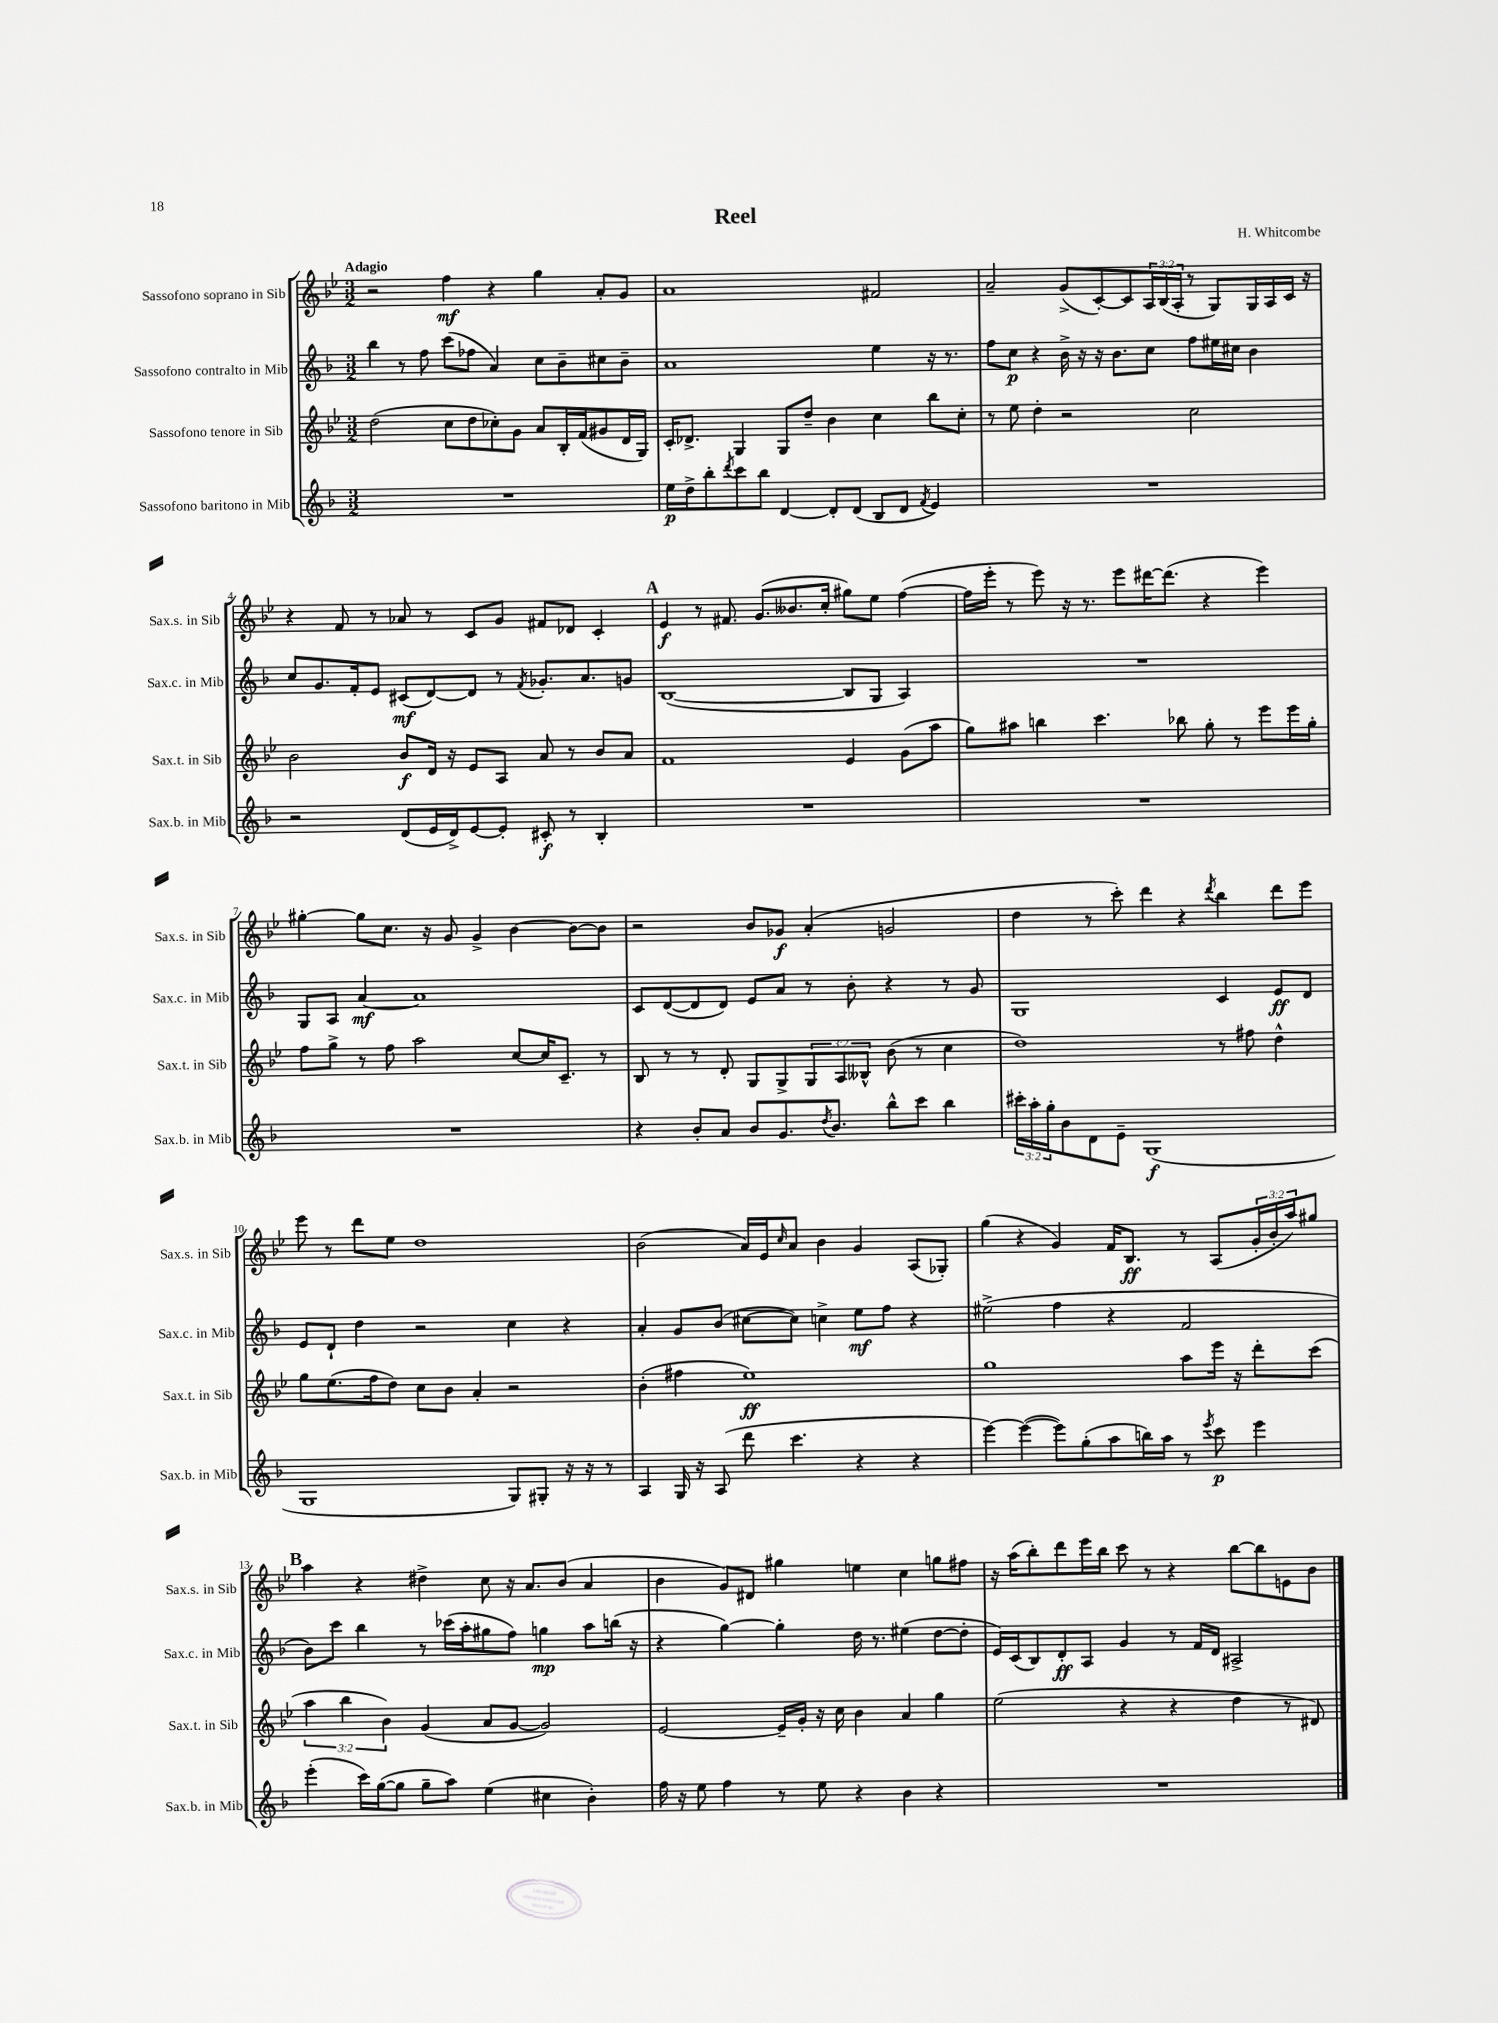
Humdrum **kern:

**kern	**kern	**kern	**kern
*staff4	*staff3	*staff2	*staff1
*clefG2	*clefG2	*clefG2	*clefG2
*k[b-]	*k[b-e-]	*k[b-]	*k[b-e-]
*M3/2	*M3/2	*M3/2	*M3/2
1.r	(2dd	4bb-	2r
.	.	8r	.
.	.	8ff	.
.	8cc	(8ccc	4ff
.	8dd	8ff-	.
.	8cc-')	4a)	4r
.	8g	.	.
.	8a	8cc	4gg
.	16B-'	8b-~	.
.	(16f	.	.
.	8g#	8cc#	8a'
.	16d	8b-~	8g
.	16G)	.	.
=	=	=	=
16ee	16c'	1a	1a
16dd^	8.d-^	.	.
8bb-'	.	.	.
8qddd	.	.	.
8ccc	4G	.	.
8bb-	.	.	.
[4d	8G	.	.
.	8dd~	.	.
8d']	4b-	.	.
(8d	.	.	.
8B-	4cc	4ee	2f#
8d	.	.	.
8qf	.	.	.
4e)	8bb-	16r	.
.	.	8.r	.
.	8cc'	.	.
=	=	=	=
1.r	8r	8ff	2a~
.	8ee-	8cc	.
.	4dd'	4r	.
.	2r	16b-^	(8g^
.	.	16r	.
.	.	16r	[8c')
.	.	8.b-	.
.	.	.	8c]
.	.	8cc	24A
.	.	.	(24B-
.	.	.	24A'
.	2cc	8ff	8r
.	.	16ee#	8G)
.	.	16cc#	.
.	.	4b-	16G
.	.	.	16A
.	.	.	16c
.	.	.	16r
=	=	=	=
2r	2b-	8cc	4r
.	.	8.g	.
.	.	.	8f
.	.	16f'	.
.	.	8e	8r
(8d	8b-	(8c#	8a-
16e	16d	[8d)	8r
16d^)	16r	.	.
[8e	8e-	8d]	8c
8e']	8A	8r	8g
.	.	8qf	.
8c#'	8a	8.g-'	8f#
8r	8r	.	8d-
.	.	8.a	.
4B-'	8b-	.	4c'
.	8a	8g	.
=	=	=	=
1.r	1f	([1B-	4e-
.	.	.	8r
.	.	.	8.f#
.	.	.	(8.g
.	.	.	8.b--
.	.	.	16cc'
.	4e-	8B-]	8gg#)
.	.	8G	8ee-
.	(8g	4A)	([4ff
.	8aa	.	.
=	=	=	=
1.r	8gg)	1.r	16ff]
.	.	.	16eee-'
.	8aa#	.	8r
.	4bb	.	8eee-)
.	.	.	16r
.	.	.	8.r
.	4.ccc	.	.
.	.	.	8eee-
.	.	.	[16ddd#
.	.	.	(8.ddd#]
.	8bb-	.	.
.	8gg'	.	4r
.	8r	.	.
.	8eee-	.	4eee-)
.	16eee-	.	.
.	16gg'	.	.
=	=	=	=
1.r	8ff	8G	[4gg#'
.	8gg^	8A	.
.	8r	[4a	8gg#]
.	8ff	.	8.cc
.	2aa	1a]	.
.	.	.	16r
.	.	.	8g
.	.	.	4g^
.	[8cc	.	[4b-
.	16cc]	.	.
.	8.c~	.	.
.	.	.	8b-_
.	8r	.	8b-]
=	=	=	=
4r	8B-	8c	2r
.	8r	([8d	.
8b-'	8r	8d]	.
8a	8d'	8d)	.
8b-	8G	8e	8b-
8.g	8G^	8a	8g-
.	12G	8r	(4a'
8qdd	.	.	.
8.b-	.	.	.
.	12A	.	.
.	.	8b-'	.
.	12B--^^	.	.
8bb-^^	(8b-	4r	2g
8ccc	8r	.	.
4bb-	4cc	8r	.
.	.	8g	.
=	=	=	=
24ccc#'	1dd)	1G	4dd
24aa'	.	.	.
24gg'	.	.	.
8b-	.	.	.
8d	.	.	8r
8e~	.	.	8ccc')
(1G	.	.	4ddd
.	.	.	4r
.	.	.	8qddd
.	8r	4c	4bb-
.	8ff#	.	.
.	4dd^^	8e	8ddd
.	.	8d	8eee-
=	=	=	=
1G	8gg	8e	8eee-
.	(8.ee-	8d`	8r
.	.	4dd	8ddd
.	16ff	.	.
.	8dd)	.	8ee-
.	8cc	2r	1dd
.	8b-	.	.
.	4a'	.	.
8G)	2r	4cc	.
8G#'	.	.	.
16r	.	4r	.
16r	.	.	.
8r	.	.	.
=	=	=	=
4A	(4b-'	4a'	(2b-
16G	4ff#	8g	.
16r	.	.	.
(8A	.	(8b-	.
8ddd	1ee-)	[8cc#	16a)
.	.	.	16e-
.	.	.	16qqcc
4.ccc	.	8cc#])	8a
.	.	4cc^	4b-
4r	.	8ee	4g
.	.	8ff	.
4r	.	4r	(8A
.	.	.	8G-')
=	=	=	=
[4eee)	1gg	(2ee#^	(4gg
(4eee_	.	.	4r
8eee])	.	4ff	4g)
(8gg'	.	.	.
8aa	.	4r	16f
.	.	.	8.B-
16bb)	.	.	.
16aa	.	.	.
8r	8aa	2f	8r
8qeee	.	.	.
8ccc	16eee-	.	(8A
.	16r	.	.
4eee	8ddd'	.	24g'
.	.	.	24b-'
.	.	.	24aa)
.	(8ccc	.	8gg#
=	=	=	=
(4eee'	6aa	8b-)	4aa
.	.	8ccc	.
.	6bb-	.	.
16ccc)	.	4bb-	4r
([16gg	.	.	.
.	6b-)	.	.
8gg]	.	.	.
8gg~	(4g	8r	4dd#^
8aa)	.	(16ccc-	.
.	.	16aa'	.
(4ee	8a	8gg#	8cc
.	[8g	8ff)	16r
.	.	.	8.a
4cc#	2g])	4gg	.
.	.	.	(8b-
4b-')	.	8aa	4a
.	.	(16bb	.
.	.	16r	.
=	=	=	=
16ff	[2e-	4r	4b-
16r	.	.	.
8ee	.	.	.
4ff	.	[4gg)	8g)
.	.	.	8d#
8r	16e-~]	4gg']	4gg#
.	16g'	.	.
8ee	16r	.	.
.	16cc	.	.
4r	4b-	16dd	4ee
.	.	8.r	.
4b-	4a	(4ee#	4cc
4r	4gg	[8dd	8gg
.	.	8dd']	8ff#
=	=	=	=
1.r	(2ee-	16e)	16r
.	.	(16c	(16aa
.	.	8B-)	8bb-')
.	.	8d'	8ddd
.	.	8A	16eee-
.	.	.	16bb-
.	4r	4g	8ccc
.	.	.	8r
.	4r	8r	4r
.	.	16f	.
.	.	16d	.
.	4dd	2A#^	[8bb-
.	.	.	8bb-]
.	8r	.	8e
.	8d#)	.	8b-
==	==	==	==
*-	*-	*-	*-
